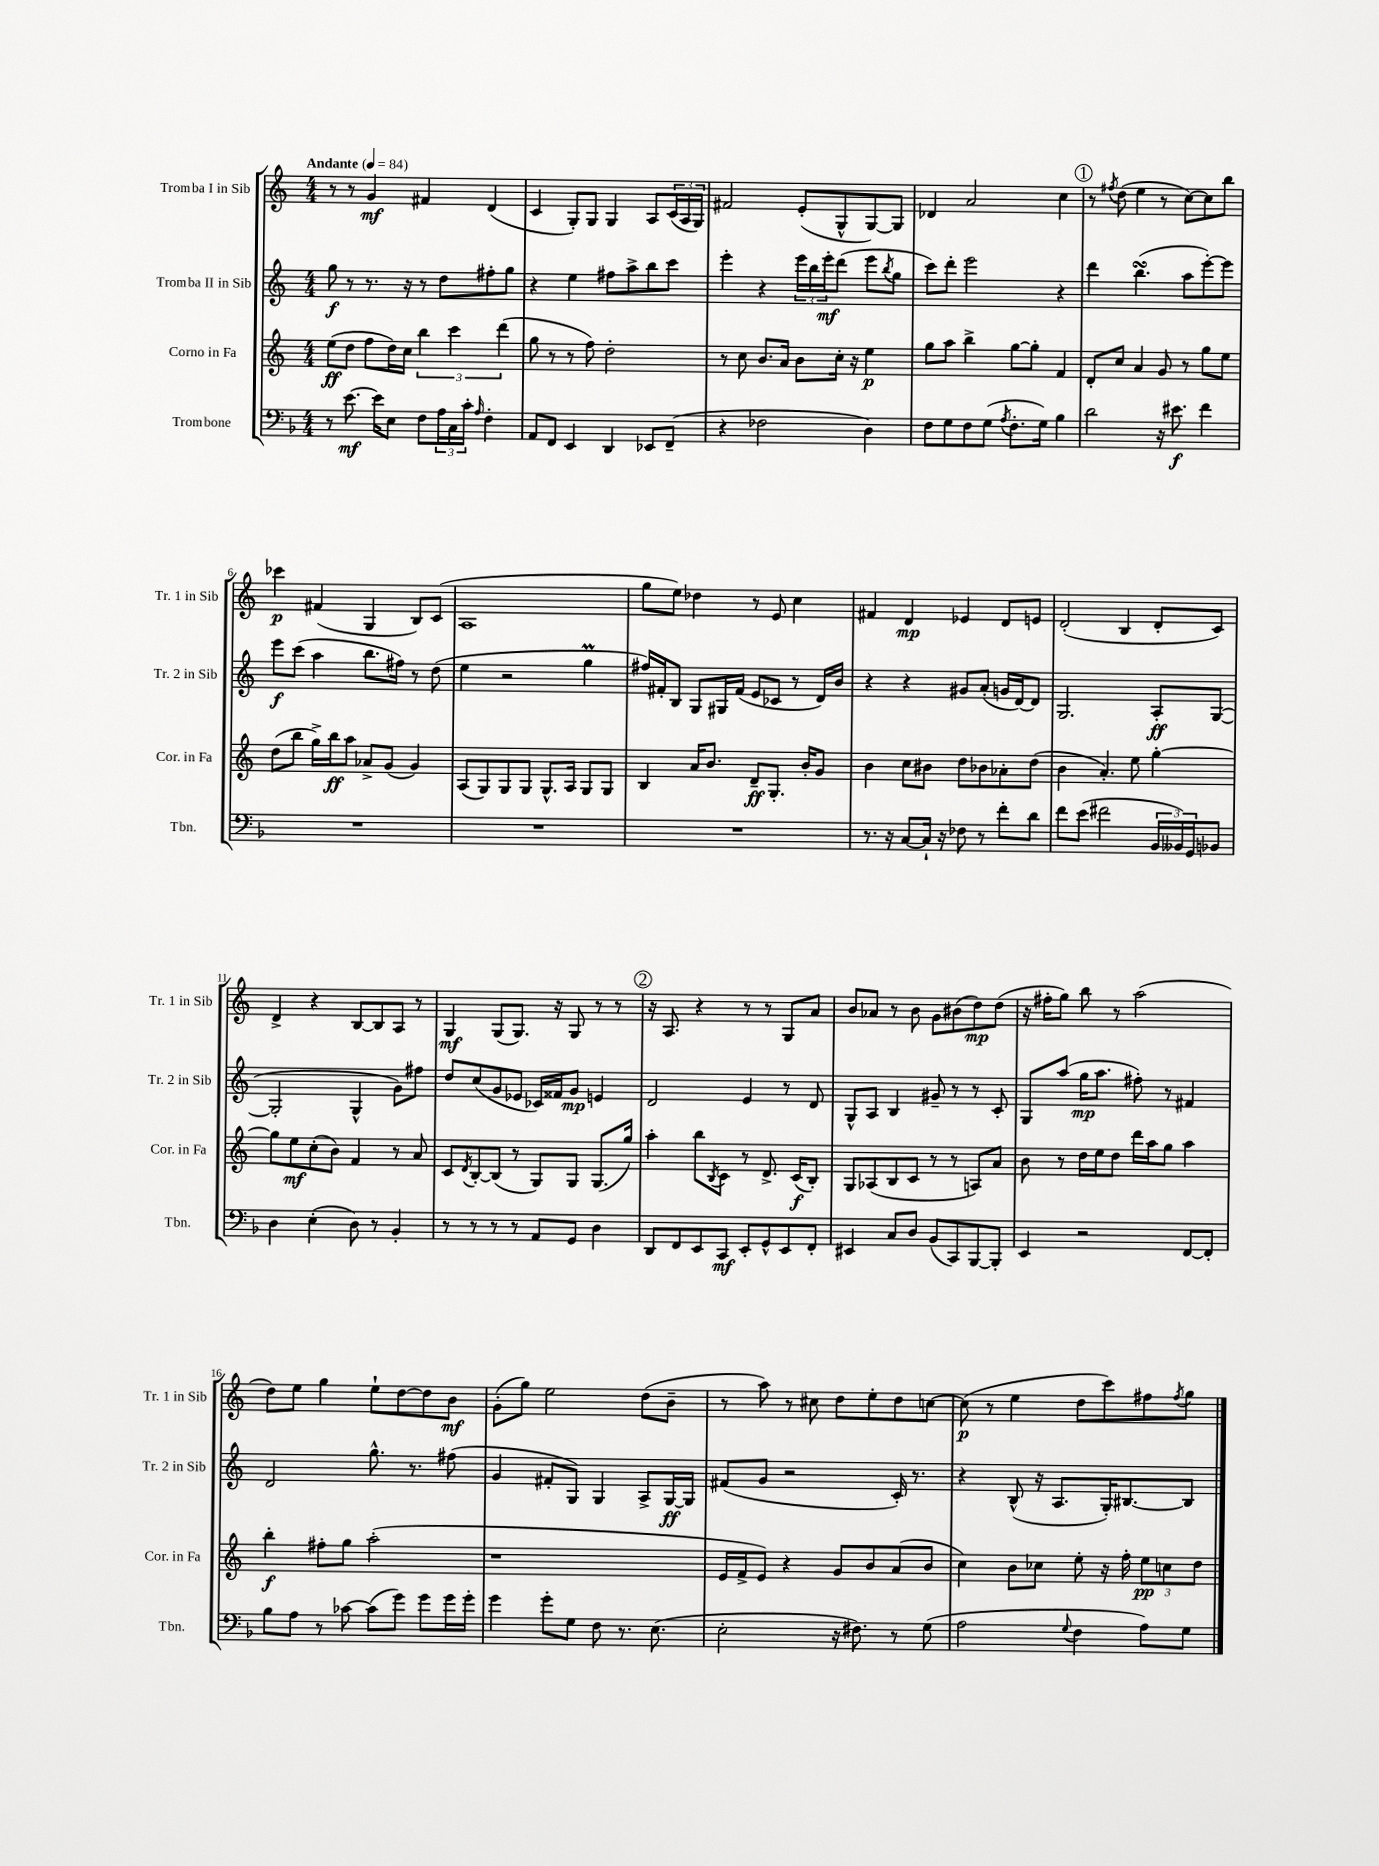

**kern	**kern	**kern	**kern
*staff4	*staff3	*staff2	*staff1
*clefF4	*clefG2	*clefG2	*clefG2
*k[b-]	*k[]	*k[]	*k[]
*M4/4	*M4/4	*M4/4	*M4/4
*MM84	*MM84	*MM84	*MM84
8r	(8ee	8gg	8r
[8.e	8dd	8r	8r
.	8ff	8.r	4g
16e]	.	.	.
8E	16dd)	.	.
.	16cc	16r	.
8F	6bb	8r	4f#
24A	.	8dd	.
24C	6ccc	.	.
24c'	.	.	.
16qqA	.	.	.
4F'	.	8ff#'	(4d
.	(6ddd	.	.
.	.	8gg	.
=	=	=	=
8AA	8gg	4r	4c
8FF	8r	.	.
4EE	8r	4ee	8G')
.	8ff)	.	8G
4DD	2dd'	8ff#	4G
.	.	8aa^	.
8EE-	.	8bb	8A
(8FF~	.	8ccc	(24c
.	.	.	24A
.	.	.	24G)
=	=	=	=
4r	8r	4eee'	2f#
.	8cc	.	.
2F-	8.b	4r	.
.	16a	.	.
.	8b	24eee	(8e'
.	.	24bb	.
.	.	24eee'	.
.	16cc'	(8ddd	8G^^
.	16r	.	.
4D)	4ee	8eee	[8G)
.	.	8qbb	.
.	.	8gg	8G]
=	=	=	=
8F	8gg	8ccc)	4d-
8G	8aa	8ddd'	.
8F	4bb^	2eee	2a
(8G	.	.	.
8qA	.	.	.
8.F'	[8gg	.	.
.	8gg']	.	.
16G)	.	.	.
4B-	4f	4r	4cc
=	=	=	=
2d	8d'	4ddd	8r
.	.	.	8qff#
.	8cc	.	(8dd
.	4a	(4.bb	4ee
16r	8g	.	8r
8.e#	.	.	.
.	8r	8aa	[8cc)
4f	8gg	[8eee')	8cc]
.	8ee	8eee]	8bb
=	=	=	=
1r	(8dd	8eee	4ccc-
.	8bb	(8ccc	.
.	16gg^)	4aa	(4f#
.	16bb	.	.
.	8aa	.	.
.	8a-^	8.bb	4G
.	(8g	.	.
.	.	16ff#)	.
.	4g)	8r	8B)
.	.	(8dd	(8c
=	=	=	=
1r	(8A	4ee	1A
.	8G)	.	.
.	8G	2r	.
.	8G	.	.
.	8.G^^	.	.
.	16A	.	.
.	8G	4gg	.
.	8G	.	.
=	=	=	=
1r	4B	16ff#)	8gg
.	.	16f#'	.
.	.	8B	8ee)
.	16a	8G	4dd-
.	8.b	.	.
.	.	16G#	.
.	.	(16f#	.
.	8d~	8e	8r
.	8.G'	8c-	8e
.	.	8r	4cc
.	16b'	.	.
.	8g	16d)	.
.	.	16b	.
=	=	=	=
8.r	4b	4r	4f#
16r	.	.	.
[8C	8cc	4r	4d
16C`]	8b#	.	.
16r	.	.	.
8F-	8dd	8g#	4e-
8r	8b-	(8a'	.
8f'	8a-'	16g	8d
.	.	[16d)	.
8d	(8dd	8d]	8e
=	=	=	=
8f	4b	2.G	(2d'
(8e	.	.	.
2f#	4.a')	.	.
.	.	.	4B
.	8ee	.	.
24BB-	[4gg'	8A'	8d'
24BB--)	.	.	.
24GG	.	.	.
8BB-	.	([8G	8c)
=	=	=	=
4D	8gg]	2G']	4d^
.	8ee	.	.
(4E'	(8cc'	.	4r
.	8b)	.	.
8D)	4f	4G^^	[8B
8r	.	.	8B]
4BB-'	8r	8g)	8A
.	8a	8ff#	8r
=	=	=	=
8r	8c	8dd	4G
.	8qd	.	.
8r	[8B'	(8cc	.
8r	(8B]	8g	(8G
8r	8r	8e-	8.G)
8AA	8G)	16c-)	.
.	.	16f##	16r
8GG	8G	8g	8G
4D	(8.G	4e	8r
.	.	.	8r
.	16gg)	.	.
=	=	=	=
8DD	4aa'	2d	16r
.	.	.	8.A
8FF	.	.	.
8EE	8bb	.	4r
.	8qB	.	.
8CC	8c	.	.
8EE'	8r	4e	8r
8GG^^	8.d^	.	8r
8EE	.	8r	8G
.	(16c	.	.
8FF'	8B')	8d	8a
=	=	=	=
4EE#	8G	8G^^	8b
.	(8A-	8A	8a-
8C	8B	4B	8r
8D	8c	.	8b
(8BB-	8r	8g#~	8g
8CC)	8r	8r	(8b#
[8BBB-	8A)	8r	8dd)
8BBB-']	8a	8c'	(8dd
=	=	=	=
4EE	8b	8G	16r
.	.	.	16ff#'
.	8r	(8aa	8gg)
2r	16dd	16gg	8bb
.	16ee	8.aa	.
.	8dd	.	8r
.	16ddd	8ff#')	(2aa
.	16aa	.	.
.	8gg	8r	.
[8FF	4aa	4f#	.
8FF']	.	.	.
=	=	=	=
8B-	4bb'	2d	8dd)
8A	.	.	8ee
8r	8ff#'	.	4gg
[8c-	8gg	.	.
(8c-]	(2aa'	8.gg^^	8ee`
8g)	.	.	[8dd
.	.	8.r	.
8g	.	.	8dd]
16g	.	(8ff#	8b
16g'	.	.	.
=	=	=	=
4g	1r	4g	(8g'
.	.	.	8gg)
8g'	.	8f#'	2ee
8G	.	8G)	.
8F	.	4G	.
8.r	.	.	.
.	.	8A^	(8dd
(8.E	.	.	.
.	.	[16G	8b~
.	.	16G]	.
=	=	=	=
2E'	16e	(8f#	8r
.	16f^	.	.
.	8e)	8g	8aa)
.	4r	2r	8r
.	.	.	8cc#
16r	8g	.	8dd
8.F#)	.	.	.
.	8b	.	8ee'
8r	(8a	16c')	8dd
.	.	8.r	.
(8G	8b	.	[8cc
=	=	=	=
2A	4cc)	4r	(8cc]
.	.	.	8r
.	8b	(8B^^	4ee
.	8cc-	16r	.
.	.	8.A	.
8qqG	.	.	.
4F	8ee'	.	8dd
.	16r	16G')	8ccc)
.	16ff'	[8.B#	.
8A)	12ee	.	8ff#
.	12cc	.	.
.	.	.	8qff#
8G	.	8B#]	8gg
.	12dd	.	.
==	==	==	==
*-	*-	*-	*-
